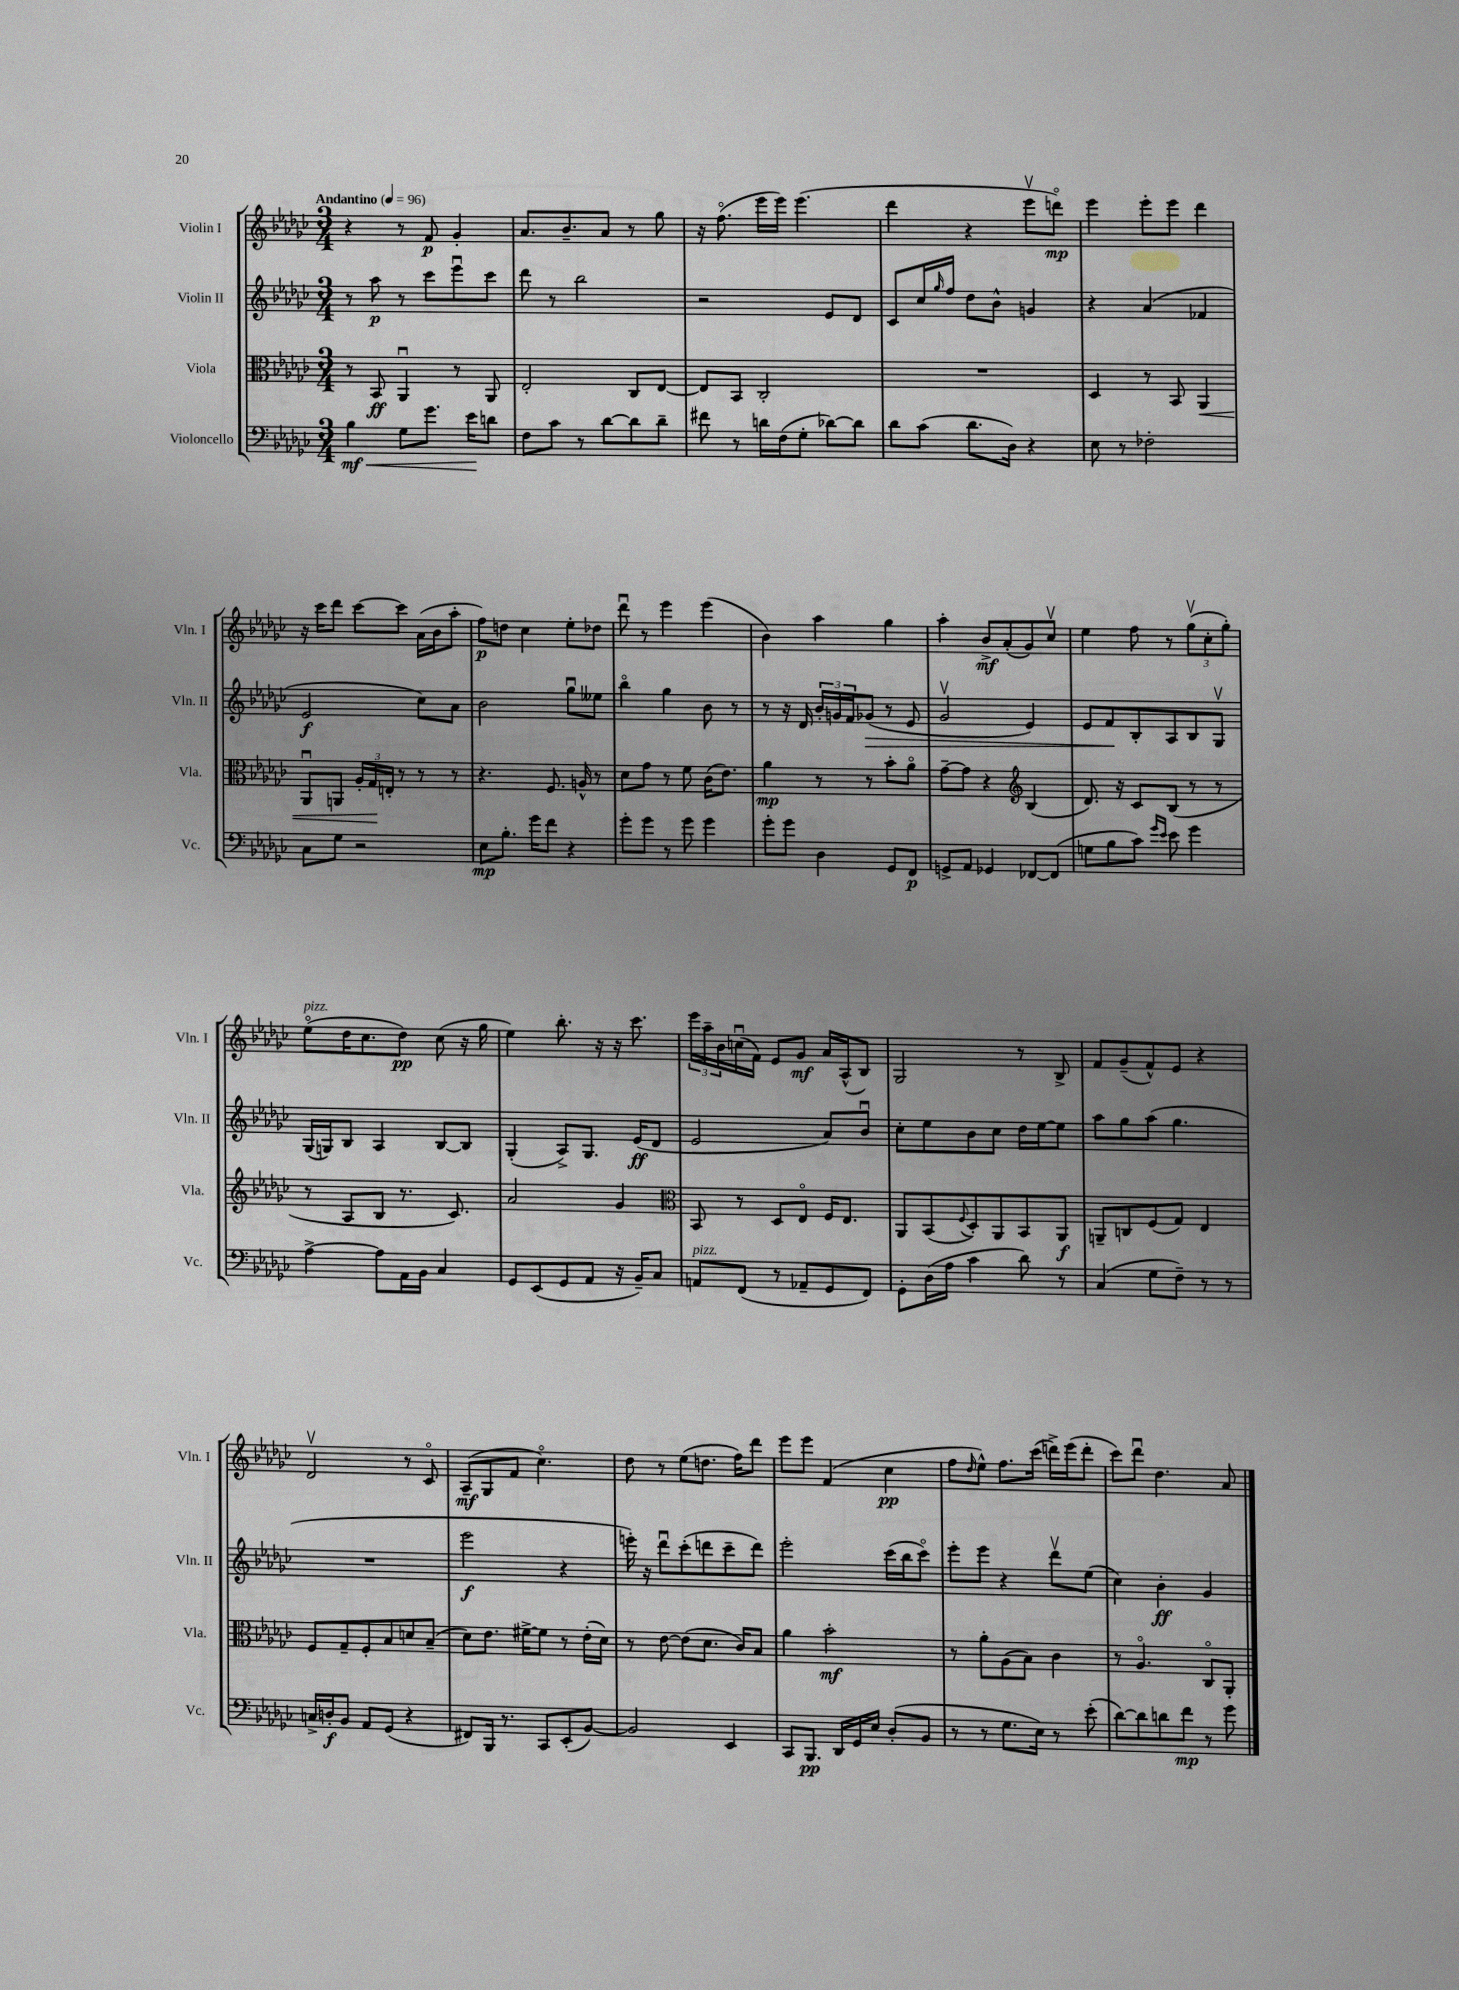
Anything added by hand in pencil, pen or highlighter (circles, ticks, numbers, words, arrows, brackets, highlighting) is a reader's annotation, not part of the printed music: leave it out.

**kern	**dynam	**kern	**dynam	**kern	**dynam	**kern	**dynam
*part4	*part4	*part3	*part3	*part2	*part2	*part1	*part1
*staff4	*staff4	*staff3	*staff3	*staff2	*staff2	*staff1	*staff1
*I"Violoncello	*	*I"Viola	*	*I"Violin II	*	*I"Violin I	*
*I'Vc.	*	*I'Vla.	*	*I'Vln. II	*	*I'Vln. I	*
*clefF4	*	*clefC3	*	*clefG2	*	*clefG2	*
*k[b-e-a-d-g-c-]	*	*k[b-e-a-d-g-c-]	*	*k[b-e-a-d-g-c-]	*	*k[b-e-a-d-g-c-]	*
*M3/4	*	*M3/4	*	*M3/4	*	*M3/4	*
*MM96	*	*MM96	*	*MM96	*	*MM96	*
=1	=1	=1	=1	=1	=1	=1	=1
!	!	!	!	!	!	!LO:TX:a:B:t=Andantino	!
!	!LO:HP:b	!	!	!	!	!	!
4B-\	< mf	8r	.	8r	.	4r	.
.	.	8BB-/	ff	8aa-\	p	.	.
8G-\L	.	4AA-u/	.	8r	.	8r	.
8.g-\J	.	.	.	8ccc-\L	.	8f/	p
.	.	8r	.	8eee-u\	.	4g-'/	.
16e-\KL	.	.	.	.	.	.	.
8dn\J	[	8AA-/	.	8ccc-\J	.	.	.
=2	=2	=2	=2	=2	=2	=2	=2
8F\L	.	2E-'/	.	8ddd-\	.	8.a-/L	.
8c-\J	.	.	.	8r	.	.	.
.	.	.	.	.	.	8.b-~/	.
8r	.	.	.	2bb-\	.	.	.
[8d-\L	.	.	.	.	.	8a-/J	.
8d-\]	.	8C-/L	.	.	.	8r	.
8d-~\J	.	[8E-/J	.	.	.	8gg-\	.
=3	=3	=3	=3	=3	=3	=3	=3
8f#X\	.	8E-/L]	.	2r	.	16r	.
.	.	.	.	.	.	(8.ff\	.
8r	.	8BB-/J	.	.	.	.	.
16dn\LL	.	2C-'/	.	.	.	16eee-\LL	.
(16F\J	.	.	.	.	.	16eee-\JJ)	.
8G-'\J	.	.	.	.	.	(4.eee-\	.
[8d-X\L)	.	.	.	8e-/L	.	.	.
8d-\J]	.	.	.	8d-/J	.	.	.
=4	=4	=4	=4	=4	=4	=4	=4
8d-\L	.	2.r	.	8c-/L	.	4ddd-\	.
(8c-\J	.	.	.	16cc-/L	.	.	.
.	.	.	.	16qqgg-/	.	.	.
.	.	.	.	16ff/JJ	.	.	.
8.d-\L	.	.	.	8dd-\L	.	4r	.
.	.	.	.	8b-^^\J	.	.	.
16D-\Jk)	.	.	.	.	.	.	.
4r	.	.	.	4gn/	.	8eee-v\L	.
.	.	.	.	.	.	8dddn\J)	mp
=5	=5	=5	=5	=5	=5	=5	=5
8E-\	.	4D-/	.	4r	.	4eee-\	.
8r	.	.	.	.	.	.	.
2F-X'\	.	8r	.	(4a-/	.	8eee-'\L	.
.	.	8BB-/	.	.	.	8eee-\J	.
!	!	!	!LO:HP:b	!	!	!	!
.	.	4AA-/	<	4f-X/	.	4ddd-\	.
!!LO:LB:g=z
=6	=6	=6	=6	=6	=6	=6	=6
8C-\L	.	8AA-u/L	.	2e-/	f	16r	.
.	.	.	.	.	.	16ccc-\KL	.
8G-\J	.	8AAn/J	.	.	.	8ddd-\J	.
2r	.	24A-'/LL	.	.	.	[8ccc-\L	.
.	.	24G-/	.	.	.	.	.
.	.	24En'/JJ	[	.	.	.	.
.	.	8r	.	.	.	8ccc-\J]	.
.	.	8r	.	8cc-\L)	.	(16a-\LL	.
.	.	.	.	.	.	16b-\J	.
.	.	8r	.	8a-\J	.	8aa-'\J	.
=7	=7	=7	=7	=7	=7	=7	=7
8E-\L	mp	4.r	.	2b-\	.	8ff\L)	p
8.B-'\J	.	.	.	.	.	8ddn\J	.
.	.	.	.	.	.	4cc-\	.
16g-\KL	.	.	.	.	.	.	.
8f\J	.	8.F/	.	.	.	.	.
4r	.	.	.	8gg-u\L	.	8ee-'\L	.
.	.	16An^^/	.	.	.	.	.
.	.	8r	.	8ee--X\J	.	8dd-X\J	.
=8	=8	=8	=8	=8	=8	=8	=8
8g-'\L	.	8d-\L	.	4bb-\	.	8ddd-u\	.
8g-\J	.	8g-\J	.	.	.	8r	.
8r	.	8r	.	4gg-\	.	4eee-\	.
8g-\	.	8f\	.	.	.	.	.
4g-\	.	(16c-\KL	.	8b-\	.	(4eee-\	.
.	.	8.e-\J)	.	.	.	.	.
.	.	.	.	8r	.	.	.
=9	=9	=9	=9	=9	=9	=9	=9
8g-'\L	.	4a-\	mp	8r	.	4b-\)	.
8g-\J	.	.	.	16r	.	.	.
.	.	.	.	16d-/	.	.	.
4D-\	.	8r	.	24b-'/LL	.	4aa-\	.
.	.	.	.	24gn/	.	.	.
.	.	.	.	24f/J	.	.	.
!	!	!	!	!	!LO:HP:b	!	!
.	.	8r	.	(8g-X/J	>	.	.
8GG-/L	.	8b-'\L	.	8r	.	4gg-\	.
8FF/J	p	8a-\J	.	8e-/	.	.	.
=10	=10	=10	=10	=10	=10	=10	=10
8GGn^/L	.	[8g-~\L	.	2g-v/	.	4aa-'\	.
8AA-/J	.	8g-\J]	.	.	.	.	.
4GG-X/	.	4r	.	.	.	8b-^/L	mf
.	.	.	.	.	.	(8a-'/	.
*	*	*clefG2	*	*	*	*	*
[8FF-X/L	.	(4B-/	.	4e-/)	.	8g-/)	.
(8FF-/J]	.	.	.	.	.	8cc-v/J	.
=11	=11	=11	=11	=11	=11	=11	=11
8Gn\L	.	8.d-/)	.	8e-/L	.	4ee-\	.
8B-\	.	.	.	8f/	.	.	.
.	.	16r	.	.	.	.	.
8c-\J)	.	8c-/L	.	8B-'/	]	8ff\	.
16qqg-/LL	.	.	.	.	.	.	.
16qqe-/JJ	.	.	.	.	.	.	.
8e-\	.	(8B-/J	.	8A-/	.	8r	.
4g-\	.	8r	.	8B-/	.	(12gg-v\L	.
.	.	.	.	.	.	12cc-'\	.
.	.	8r	.	8G-v/J	.	.	.
.	.	.	.	.	.	12gg-'\J)	.
!!LO:LB:g=z
=12	=12	=12	=12	=12	=12	=12	=12
!	!	!	!	!	!	!LO:TX:a:i:t=pizz.	!
[4A-^\	.	8r	.	(16G-/LL	.	(8ee-\L	.
.	.	.	.	16Gn/J)	.	.	.
.	.	8A-/L	.	8B-/J	.	16dd-\K	.
.	.	.	.	.	.	8.cc-\	.
8A-\L]	.	8B-/J	.	4A-/	.	.	.
16AA-\L	.	8.r	.	.	.	8dd-\J)	pp
16BB-\JJ	.	.	.	.	.	.	.
4C-/	.	.	.	[8B-/L	.	(8cc-\	.
.	.	8.c-/)	.	.	.	.	.
.	.	.	.	8B-/J]	.	16r	.
.	.	.	.	.	.	16gg-\	.
=13	=13	=13	=13	=13	=13	=13	=13
8GG-/L	.	2a-/	.	(4G-'/	.	4ee-\)	.
(8EE-/	.	.	.	.	.	.	.
8GG-/	.	.	.	8A-^/L)	.	8.bb-'\	.
8AA-/J	.	.	.	8.G-/J	.	.	.
.	.	.	.	.	.	16r	.
16r	.	4g-/	.	.	.	16r	.
16BB-~/KL)	.	.	.	(16e-/KL	ff	8.ccc-\	.
8C-/J	.	.	.	8d-/J	.	.	.
=14	=14	=14	=14	=14	=14	=14	=14
*	*	*clefC3	*	*	*	*	*
!LO:TX:a:i:t=pizz.	!	!	!	!	!	!	!
8AAn/L	.	8BB-/	.	2e-/	.	24eee-\LL	.
.	.	.	.	.	.	24aa-~\	.
.	.	.	.	.	.	24b-\	.
(8FF/J	.	8r	.	.	.	(16ccnu\	.
.	.	.	.	.	.	16f\JJ)	.
8r	.	8D-/L	.	.	.	8e-/L	.
8AA-X~/L	.	8E-/J	.	.	.	8g-/J	mf
8GG-/	.	16F/KL	.	8a-/L)	.	16a-/LL	.
.	.	8.E-/J	.	.	.	(16A-^^/J	.
8FF/J)	.	.	.	8b-u/J	.	8B-/J)	.
=15	=15	=15	=15	=15	=15	=15	=15
8GG-'\L	.	8AA-/L	.	8cc-'\L	.	2G-/	.
(16D-\L	.	(8BB-/	.	8ee-\	.	.	.
16A-\JJ	.	.	.	.	.	.	.
.	.	8qqF/	.	.	.	.	.
4c-\	.	8D-'/)	.	8b-\	.	.	.
.	.	8AA-/	.	8cc-\J	.	.	.
8d-\)	.	8BB-/	.	16dd-\LL	.	8r	.
.	.	.	.	[16ee-\J	.	.	.
8r	.	8AA-/J	f	8ee-\J]	.	8B-^/	.
=16	=16	=16	=16	=16	=16	=16	=16
(4C-/	.	8AAn~/L	.	8aa-\L	.	8f/L	.
.	.	8Cn/	.	8gg-\	.	(8g-~/	.
8G-\L	.	(8F/	.	(8aa-\J	.	8f^^/)	.
8F~\J)	.	8G-/J)	.	4.gg-\	.	8e-/J	.
8r	.	4E-/	.	.	.	4r	.
8r	.	.	.	.	.	.	.
!!LO:LB:g=z
=17	=17	=17	=17	=17	=17	=17	=17
16Cn^/LL	.	8F/L	.	2.r	.	2d-v/	.
16Dn'/J	f	.	.	.	.	.	.
8BB-/J	.	8G-~/	.	.	.	.	.
8AA-/L	.	8F'/	.	.	.	.	.
(8GG-/J	.	8B-/	.	.	.	.	.
4r	.	8dn/	.	.	.	8r	.
.	.	(8B-~/J	.	.	.	8c-/	.
=18	=18	=18	=18	=18	=18	=18	=18
8FF#X/L)	.	8d-\L)	.	2eee-\	f	(8A-~/L	mf
16BBB-/Jk	.	8.e-\J	.	.	.	8G-/	.
8.r	.	.	.	.	.	.	.
.	.	.	.	.	.	8f/J	.
.	.	[16f#X^\KL	.	.	.	.	.
8CC-/L	.	8f#\J]	.	.	.	4.cc-\)	.
(8EE-'/	.	8r	.	4r	.	.	.
[8BB-/J)	.	(16e-'\LL	.	.	.	.	.
.	.	16d-\JJ)	.	.	.	.	.
=19	=19	=19	=19	=19	=19	=19	=19
2BB-/]	.	8r	.	16eeen'\)	.	8dd-\	.
.	.	.	.	16r	.	.	.
.	.	[8e-\	.	8ddd-u\L	.	8r	.
.	.	(8e-\L]	.	(8ccc-'\	.	(8ee-\L	.
.	.	8.d-\J	.	8dddn\	.	8.ddn\J	.
4EE-/	.	.	.	8ccc-~\	.	.	.
.	.	16c-/KL)	.	.	.	16ff\KL)	.
.	.	8B-/J	.	8ddd\J)	.	8ddd-\J	.
=20	=20	=20	=20	=20	=20	=20	=20
8CC-/L	.	4a-\	.	2eee-'\	.	8eee-\L	.
8.BBB-/J	pp	.	.	.	.	8eee-\J	.
.	.	2b-'\	mf	.	.	(4f/	.
16DD-/LL	.	.	.	.	.	.	.
16GG-/	.	.	.	.	.	.	.
16E-/JJ	.	.	.	.	.	.	.
(8D-'/L	.	.	.	(16ccc-\LL	.	4cc-\	pp
.	.	.	.	16bb-\J	.	.	.
8BB-/J	.	.	.	8ccc-\J)	.	.	.
=21	=21	=21	=21	=21	=21	=21	=21
8r	.	8r	.	8eee-'\L	.	8ff\L	.
.	.	.	.	.	.	16qqdd-/	.
8r	.	8a-'\L	.	8eee-\J	.	8ee-^^\J)	.
8.G-\L	.	(8A-\	.	4r	.	8.ff\L	.
.	.	8B-\J)	.	.	.	.	.
16E-\Jk)	.	.	.	.	.	(16ccc-\Jk	.
8r	.	4c-\	.	8ddd-v\L	.	16dddn^\LL)	.
.	.	.	.	.	.	(16eee-\J	.
(8e-'\	.	.	.	(8ee-\J	.	8ddd'\J	.
=22	=22	=22	=22	=22	=22	=22	=22
[8d-\L)	.	8r	.	4cc-\)	.	8ccc-\L)	.
8d-\]	.	4.A-/	.	.	.	8ddd-u\J	.
8dn\	.	.	.	4b-'\	ff	4.dd-\	.
8f\J	mp	.	.	.	.	.	.
8r	.	8C-/L	.	4g-/	.	.	.
8g-\	.	8AA-'/J	.	.	.	8a-/	.
==	==	==	==	==	==	==	==
*-	*-	*-	*-	*-	*-	*-	*-
